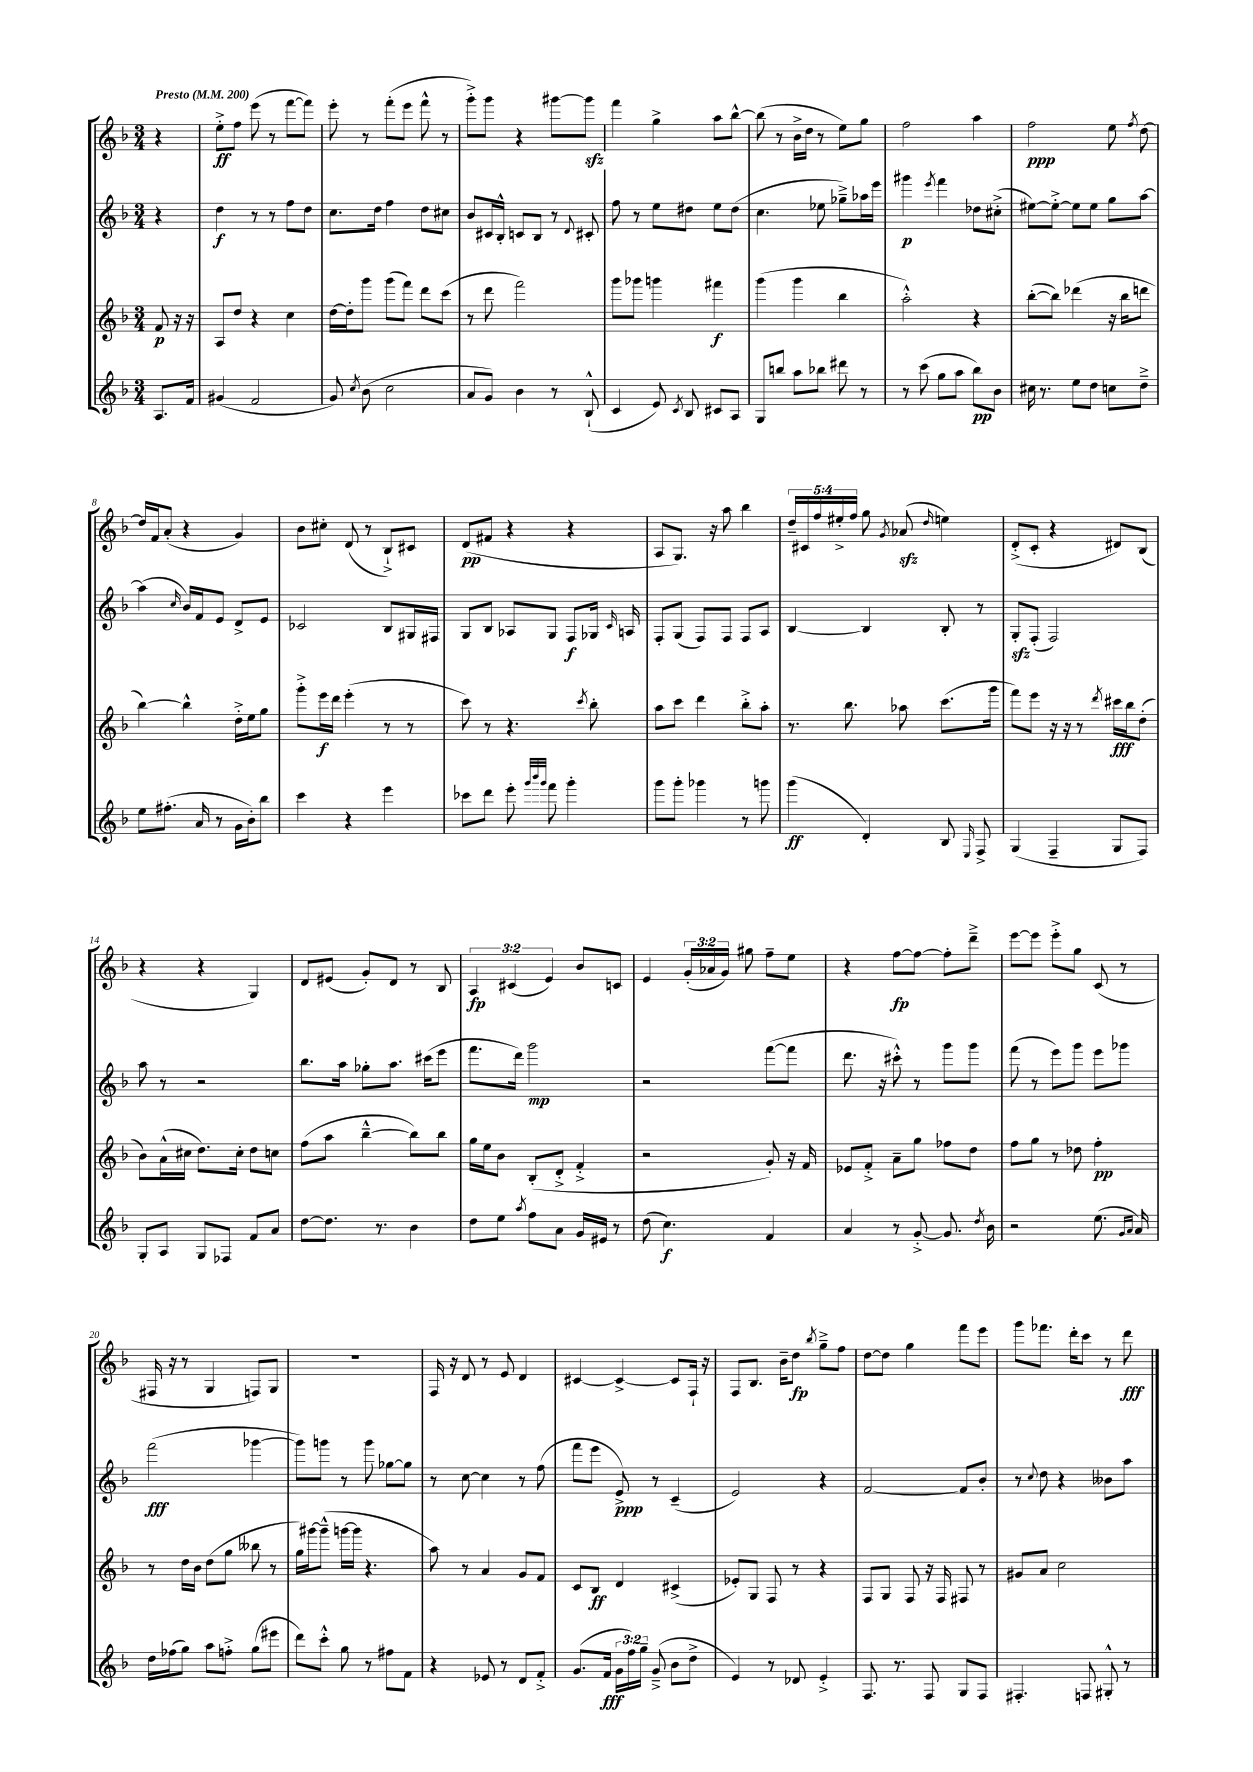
<<
\new StaffGroup <<
\new Staff = "s0" {
    \clef treble \key f \major \numericTimeSignature \time 3/4 \override Staff.TupletNumber.text = #tuplet-number::calc-fraction-text \partial 4 \tempo "Presto" 4 = 200
    \autoBeamOff r4 |
    e''8[-.->\ff f''8] e'''8( r8 f'''8[~ f'''8]) |
    e'''8-. r8 f'''8[-.( e'''8] f'''8-^ r8 |
    g'''8[-.->) g'''8] r4 gis'''8[~ gis'''8]\sfz |
    f'''4 g''4-> a''8[ bes''8]~-^ |
    bes''8( r8 bes'16[-> d''16] r8 e''8[) g''8] |
    f''2 a''4 |
    f''2\ppp e''8 \acciaccatura { f''8 } d''8~ |
    d''16[ f'16 a'8]-.( r4 g'4) |
    bes'8[ cis''8]-. d'8( r8 bes8[-!->) cis'8] |
    d'8[\pp( fis'8] r4 r4 |
    a8[ g8.]) r16 a''8 bes''4 |
    \tuplet 5/4 { d''16[-- cis'16 f''16 eis''16-.-> f''16] } g''8 \acciaccatura { g'8 } aes'8\sfz( \grace { d''16 } e''4) |
    d'8[-.->( c'8]-. r4 dis'8[) bes8]( |
    r4 r4 g4) |
    d'8[ eis'8]( g'8[-.) d'8] r8 bes8 |
    \tuplet 3/2 { a4\fp cis'4( e'4) } bes'8[ c'8] |
    e'4 \tuplet 3/2 { g'16[-.( aes'16 g'16]) } gis''8 f''8[-- e''8] |
    r4 f''8[~\fp f''8]~ f''8[-. d'''8]---> |
    e'''8[~ e'''8] e'''8[-.-> g''8] c'8( r8 |
    fis16 r16 r8 g4 f8[) g8] |
    R2. |
    f16 r16 d'8 r8 e'8 d'4 |
    cis'4~ cis'4~-> cis'8[ f16]-! r16 |
    f8[ bes8.] bes'16[-- d''8]\fp \acciaccatura { bes''8 } g''8[---> f''8] |
    d''8[~ d''8] g''4 f'''8[ e'''8] |
    g'''8[ fes'''8.] d'''16[-. c'''8] r8 d'''8\fff \bar "|." |
}
\new Staff = "s1" {
    \clef treble \key f \major \numericTimeSignature \time 3/4 \partial 4
    \autoBeamOff r4 |
    d''4\f r8 r8 f''8[ d''8] |
    c''8.[ d''16] f''4 d''8[ cis''8] |
    bes'8[ cis'16 bes16]-.-^ c'8[ bes8] r8 \appoggiatura { d'8 } cis'8-. |
    f''8 r8 e''8[ dis''8] e''8[ dis''8]( |
    c''4. ees''8 ges''8[--->) aes''16 e'''16] |
    gis'''4\p \acciaccatura { e'''8 } f'''4 des''8[ cis''8]-.->( |
    eis''8[~) eis''8]~-.-> eis''8[ eis''8] g''8[ a''8]~ |
    a''4( \grace { c''16 } bes'16[) f'16 e'8] d'8[-> e'8] |
    ces'2 bes8[ gis16 fis16] |
    g8[ bes8] aes8[ g8] f8[\f ges16] \grace { c'16 } a16 |
    f8[-. g8]( f8[) f8] f8[ a8] |
    bes4~ bes4 bes8-. r8 |
    g8[-.\sfz f8]-.( f2) |
    a''8 r8 r2 |
    bes''8.[ a''16] ges''8[-. a''8.] cis'''16[( e'''8] |
    f'''8.[ d'''16]) g'''2\mp |
    r2 f'''8[~( f'''8] |
    d'''8. r16 cis'''8-.-^) r8 g'''8[ g'''8] |
    f'''8( r8 e'''8[) g'''8] e'''8[ ges'''8] |
    f'''2\fff( ges'''4~ |
    ges'''8[) g'''8] r8 g'''8 ges''8[~ ges''8] |
    r8 c''8~ c''4 r8 f''8( |
    f'''8[ e'''8] e'8->\ppp) r8 c'4--( |
    e'2) r4 |
    f'2~ f'8[ bes'8]-. |
    r8 \appoggiatura { c''8 } d''8 r4 beses'8[ a''8] \bar "|." |
}
\new Staff = "s2" {
    \clef treble \key f \major \numericTimeSignature \time 3/4 \partial 4
    \autoBeamOff f'8\p r16 r16 |
    a8[ d''8] r4 c''4 |
    d''16[~ d''16-. g'''8] g'''8[( f'''8]) d'''8[ c'''8]( |
    r8 d'''8 f'''2) |
    g'''8[ ges'''8] g'''4 fis'''4\f |
    g'''4( g'''4 bes''4 |
    a''2-.-^) r4 |
    bes''8[~-.( bes''8]) des'''4( r16 bes''16[ d'''8] |
    bes''4~) bes''4-^ d''16[-.-> e''16 g''8] |
    g'''8[-.-> e'''16\f d'''16] e'''4-.( r8 r8 |
    c'''8) r8 r4. \acciaccatura { c'''8 } bes''8-. |
    a''8[ c'''8] d'''4 bes''8[-.-> a''8]-. |
    r8. bes''8. aes''8 c'''8.[( g'''16] |
    f'''8[) e'''8] r16 r16 r8 \acciaccatura { d'''8 } cis'''16[\fff bes''16 d''8]-.( |
    bes'8[) a'16-^( cis''16] d''8.[) cis''16]-. d''8[ c''8] |
    f''8[( a''8] bes''4~---^ bes''8[) bes''8] |
    g''16[ e''16 bes'8] bes8[-.( d'8]-.-> f'4-.-> |
    r2 g'8-.) r16 f'16 |
    ees'8[ f'8]-.-> a'8[-- g''8] fes''8[ d''8] |
    f''8[ g''8] r8 des''8 f''4-.\pp |
    r8 d''16[ bes'16] d''8[( g''8] beses''8 r8 |
    g''16[) gis'''16~ gis'''8]---^( g'''16[~ g'''16] r4. |
    a''8) r8 a'4 g'8[ f'8] |
    c'8[ bes8]\ff d'4 cis'4->( |
    ees'8[-.) g8] f8 r8 r4 |
    f8[ g8] f8 r16 f16 fis8 r8 |
    gis'8[ a'8] c''2 \bar "|." |
}
\new Staff = "s3" {
    \clef treble \key f \major \numericTimeSignature \time 3/4 \override Staff.TupletNumber.text = #tuplet-number::calc-fraction-text \partial 4
    \autoBeamOff a8.[ f'16] |
    gis'4( f'2 |
    g'8) \acciaccatura { c''8 } bes'8( c''2 |
    a'8[ g'8]) bes'4 r8 bes8-!-^( |
    c'4 e'8) \acciaccatura { c'8 } bes8 cis'8[ a8] |
    g8[ b''8] a''8[ bes''8] dis'''8 r8 |
    r8 c'''8( g''8[ a''8] bes''8[\pp) bes'8] |
    cis''16 r8. e''8[ d''8] c''8[ d''8]---> |
    e''8[ fis''8.]-.( a'16 r8 g'16[ bes'16-.) bes''8] |
    c'''4 r4 e'''4 |
    ces'''8[ d'''8] e'''8-. \grace { g'''32[ bes'''32 g'''32] } f'''8 g'''4-. |
    g'''8[ g'''8]-. ges'''4 r8 g'''8 |
    g'''4\ff( d'4-.) bes8 \grace { e16 } f8-> |
    g4( f4-- g8[ f8]) |
    g8[-. a8] g8[ fes8] f'8[ a'8] |
    d''8[~ d''8.] r8. bes'4 |
    d''8[ e''8] \acciaccatura { a''8 } f''8[ a'8] g'16[ eis'16] r8 |
    d''8( c''4.\f) f'4 |
    a'4 r8 g'8~-.-> g'8. \acciaccatura { d''8 } bes'16 |
    r2 e''8.( \grace { g'16[ a'16] } a'16) |
    d''16[ fes''16( g''8]) a''8[ f''8]-.-> g''8[( eis'''8] |
    d'''8[) c'''8]-.-^ g''8 r8 fis''8[ f'8] |
    r4 ees'8 r8 d'8[ f'8]-.-> |
    g'8.[( f'16]\fff \tuplet 3/2 { g'16[ f''16) g''16]-- } g'8--->( bes'8[ d''8]-> |
    e'4) r8 des'8 e'4-.-> |
    f8. r8. f8 g8[ f8] |
    fis4.-. f8 gis8-.-^ r8 \bar "|." |
}
>>
>>
